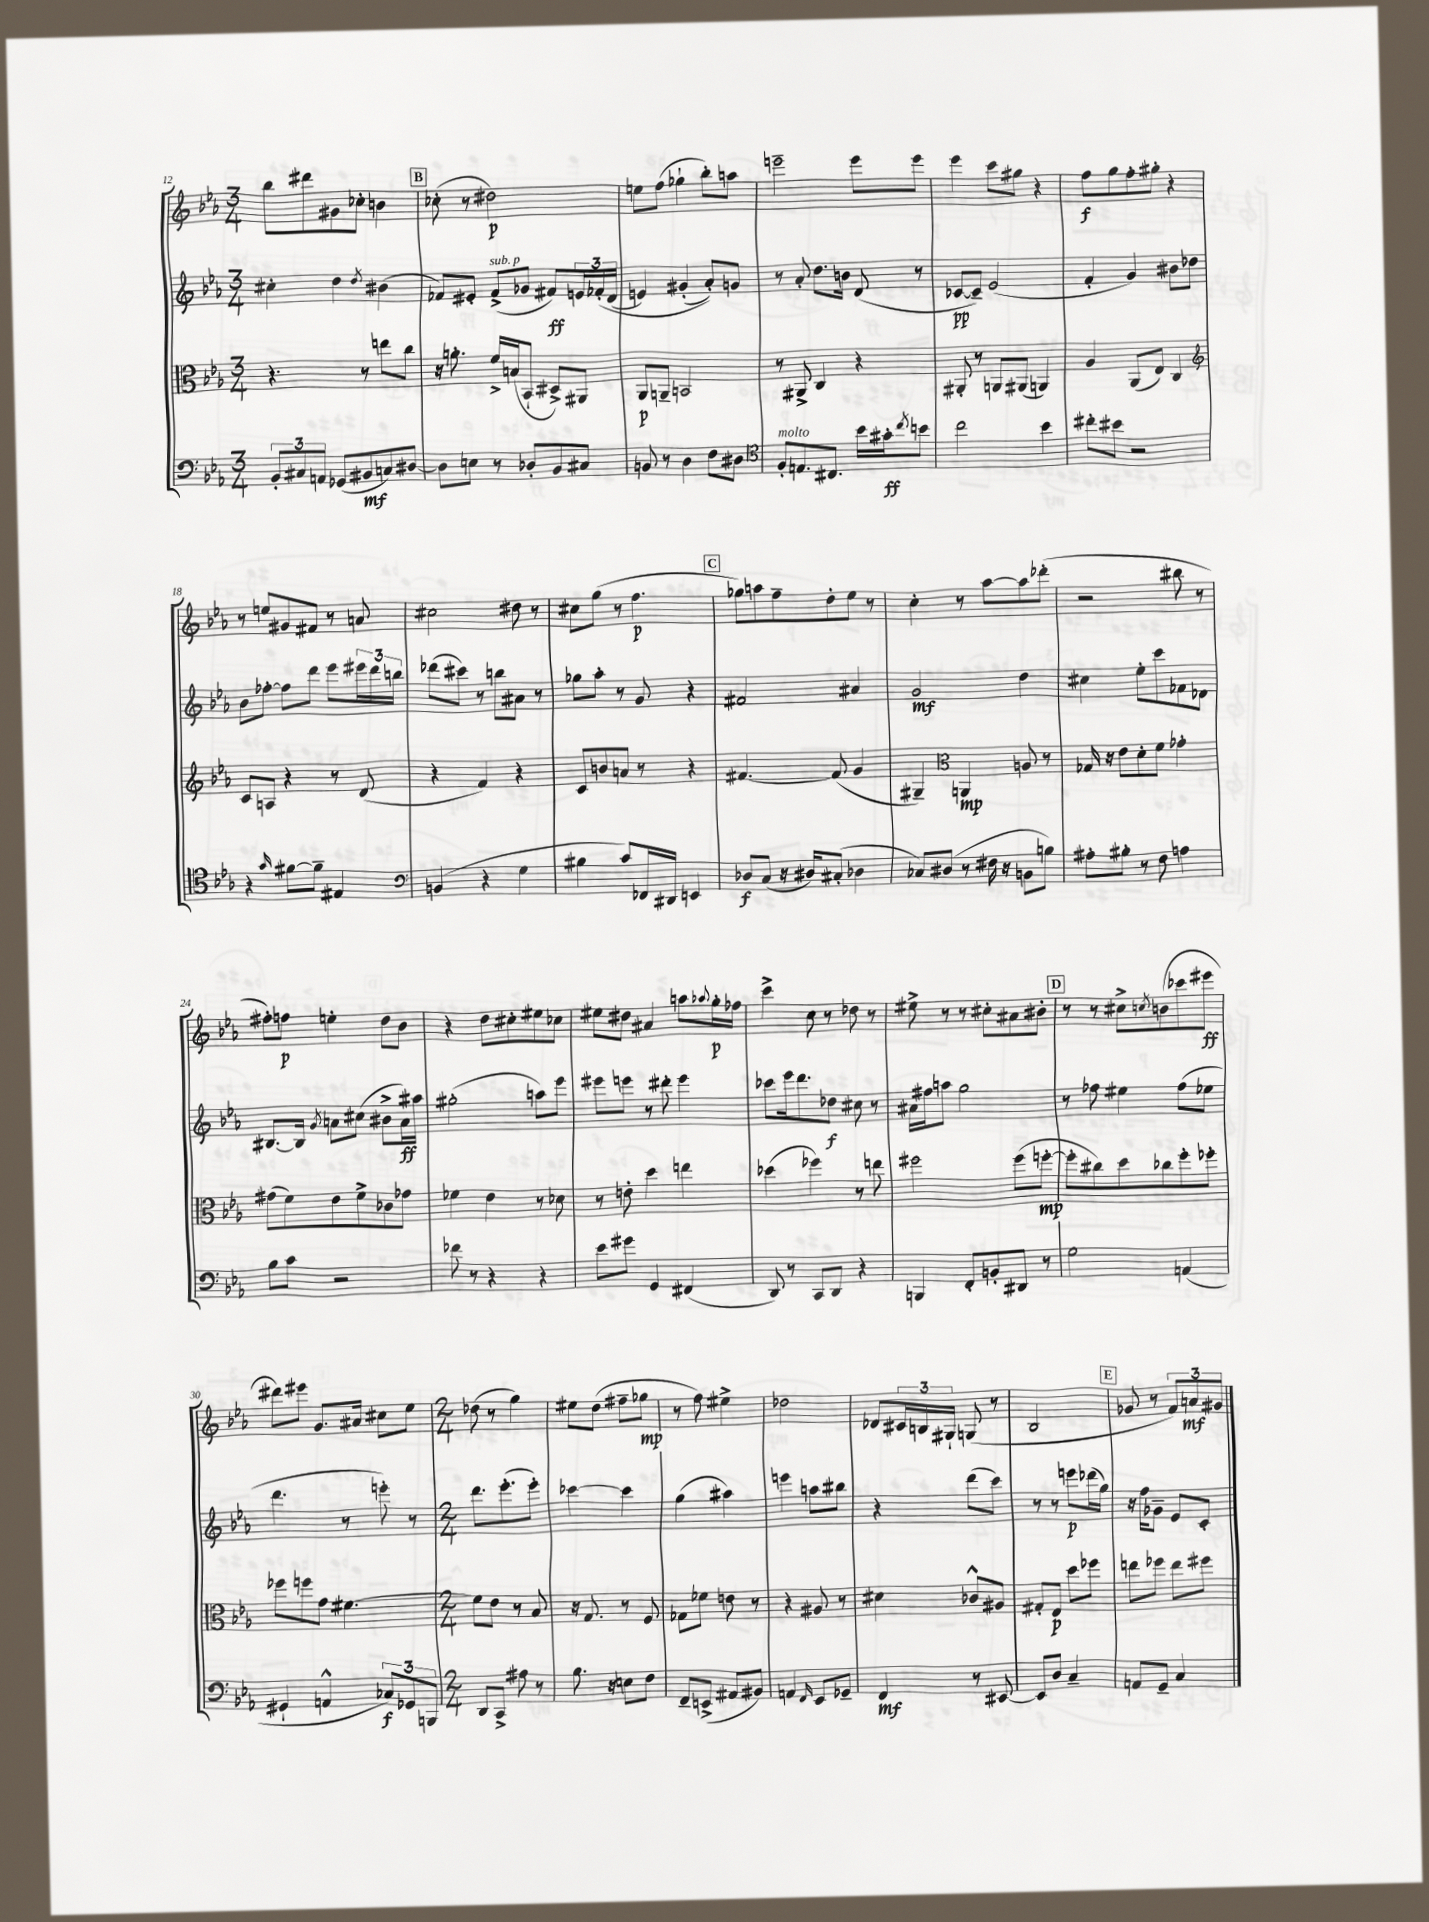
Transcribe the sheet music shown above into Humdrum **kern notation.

**kern	**dynam	**kern	**dynam	**kern	**dynam	**kern	**dynam
*part4	*part4	*part3	*part3	*part2	*part2	*part1	*part1
*staff4	*staff4	*staff3	*staff3	*staff2	*staff2	*staff1	*staff1
*clefF4	*	*clefC3	*	*clefG2	*	*clefG2	*
*k[b-e-a-]	*	*k[b-e-a-]	*	*k[b-e-a-]	*	*k[b-e-a-]	*
*M3/4	*	*M3/4	*	*M3/4	*	*M3/4	*
=12	=12	=12	=12	=12	=12	=12	=12
12BB-'/L	.	4.r	.	4cc#X'\	.	8bb-\L	.
12C#X/	.	.	.	.	.	.	.
.	.	.	.	.	.	8ddd#X\	.
12AAn/J	.	.	.	.	.	.	.
(8GG-X/L	.	.	.	4dd\	.	8g#X\	.
8BB#X/	mf	8r	.	.	.	8cc-X'\J	.
.	.	.	.	8qdd/	.	.	.
8Cn/)	.	8een\L	.	(4b#X\	.	4bn\	.
[8D#X/J	.	8cc\J	.	.	.	.	.
!!LO:REH:place=s1:t=B
=13	=13	=13	=13	=13	=13	=13	=13
8D#\L]	.	16r	.	8f-X/L)	.	(8cc-X'\	.
.	.	8.an'\	.	.	.	.	.
8En\J	.	.	.	8e#X'/J	.	8r	.
!	!	!	!	!LO:TX:a:i:t=sub. p	!	!	!
8r	.	16f^/LL	.	(8f-^/L	.	2dd#X\)	p
.	.	(16Bn/J	.	.	.	.	.
8D-X'/L	.	8BB-`/J	.	8g-X/J	.	.	.
8BB-/	.	8D#X^/L)	.	8f#X/L)	ff	.	.
8C#X/J	.	8AA#X/J	.	24en/L	.	.	.
.	.	.	.	(24f-X'/	.	.	.
.	.	.	.	(24d/JJ	.	.	.
=14	=14	=14	=14	=14	=14	=14	=14
8BBn/	.	8AA-/L	p	4en/)	.	8een\L	.
8r	.	8AAn~/J	.	.	.	(8ff\J	.
4D\	.	2BBn/	.	(4g#X'/	.	4gg-X`\	.
8F\L	.	.	.	8a-'/L))	.	8bb-'\L)	.
8D#X\J	.	.	.	8gn/J	.	8aan\J	.
=15	=15	=15	=15	=15	=15	=15	=15
*clefC4	*	*	*	*	*	*	*
!LO:TX:a:i:t=molto	!	!	!	!	!	!	!
8F'/L	.	8r	.	8r	.	2eeen~\	.
8.En/	.	8AA#X^/	.	8a-'/	.	.	.
.	.	4C/	.	8.dd\L	.	.	.
8.C#X/J	.	.	.	.	.	.	.
.	.	.	.	16bn\Jk	.	.	.
16b-\LL	.	4r	.	(8d/	.	8eee\L	.
16g#X'\J	ff	.	.	.	.	.	.
8qcc/	.	.	.	.	.	.	.
8bn\J	.	.	.	8r	.	8eee\J	.
=16	=16	=16	=16	=16	=16	=16	=16
2cc\	.	8AA#X'/	.	[8c-X/L	pp	4eee-\	.
.	.	8r	.	8c-~/J])	.	.	.
.	.	8AAn/L	.	(2e-/	.	8ccc\L	.
.	.	(8AA#X/J	.	.	.	8gg#X\J	.
4b-\	.	4AAn/)	.	.	.	4r	.
=17	=17	=17	=17	=17	=17	=17	=17
8cc#X'\L	.	4A-/	.	4f'/	.	8ff\L	f
8b#X\J	.	.	.	.	.	8gg\	.
2r	.	(8AA-/L	.	4g/)	.	8ff'\	.
.	.	8E-/J)	.	.	.	8gg#X'\J	.
.	.	4C/	.	8b#X\L	.	4r	.
.	.	.	.	8dd-X\J	.	.	.
!!LO:LB:g=z
=18	=18	=18	=18	=18	=18	=18	=18
*	*	*clefG2	*	*	*	*	*
4r	.	8c/L	.	8b-\L	.	8r	.
.	.	8An/J	.	[8ff-X'\J	.	8een/L	.
16qqg/	.	.	.	.	.	.	.
[8f#X\L	.	4r	.	8ff-\L]	.	8g#X/	.
8f#~\J]	.	.	.	8ddd\J	.	8f#X/J	.
4E#X/	.	8r	.	8eee-\L	.	8r	.
.	.	(8d/	.	24eee#X\L	.	8an/	.
.	.	.	.	24ddd\	.	.	.
.	.	.	.	24bbn\JJ	.	.	.
=19	=19	=19	=19	=19	=19	=19	=19
*clefF4	*	*	*	*	*	*	*
(4BBn/	.	4r	.	(8ddd-X\L	.	2cc#X\	.
.	.	.	.	8ccc#X\J)	.	.	.
4r	.	4f/)	.	8r	.	.	.
.	.	.	.	8bbn\L	.	.	.
4G\	.	4r	.	8a#X\J	.	8dd#X\	.
.	.	.	.	8r	.	8r	.
=20	=20	=20	=20	=20	=20	=20	=20
4B#X\	.	8c/L	.	8gg-X\L	.	8cc#X\L	.
.	.	8bn/	.	8aa-'\J	.	(8gg\J	.
8c/L)	.	8an/J	.	8r	.	8r	.
16FF-X/L	.	8r	.	8g/	.	4.ff\	p
16DD#X/JJ	.	.	.	.	.	.	.
4EEn/	.	4r	.	4r	.	.	.
!!LO:REH:place=s1:t=C
=21	=21	=21	=21	=21	=21	=21	=21
8D-X/L	f	[4.f#X/	.	2f#X/	.	8gg-X\L)	.
(8C/J	.	.	.	.	.	8aan\	.
16r	.	.	.	.	.	8ff~\	.
16D#X/KL)	.	.	.	.	.	.	.
(8C#X'/J	.	(8f#/]	.	.	.	8dd'\	.
4D-X\	.	4g/	.	4a#X/	.	8ee-\J	.
.	.	.	.	.	.	8r	.
=22	=22	=22	=22	=22	=22	=22	=22
8C-X/L)	.	4G#X~/)	.	2g/	mf	4cc'\	.
(8D#X/J	.	.	.	.	.	.	.
*	*	*clefC3	*	*	*	*	*
8r	.	4AAn/	mp	.	.	8r	.
16F#X\	.	.	.	.	.	[8aa-\L	.
16r	.	.	.	.	.	.	.
8BBn\L	.	8An/	.	4dd\	.	8aa-\]	.
8Bn\J)	.	8r	.	.	.	(8ddd-X'\J	.
=23	=23	=23	=23	=23	=23	=23	=23
8A#X'\L	.	16G-X/	.	4cc#X\	.	2r	.
.	.	16r	.	.	.	.	.
8B#X'\J	.	8e-\L	.	.	.	.	.
8r	.	8d'\	.	8ee-'\L	.	.	.
8F\	.	8f\J	.	8ccc\	.	.	.
4An\	.	4g-X'\	.	8f-X\	.	8bb#X\	.
.	.	.	.	8d-X\J	.	8r	.
!!LO:LB:g=z
=24	=24	=24	=24	=24	=24	=24	=24
8B-\L	.	(8g#X\L	.	[8.B#X/L	.	8ff#X'\L)	.
8c\J	.	8f\)	.	.	.	8ffn\J	p
.	.	.	.	16B#/Jk]	.	.	.
.	.	.	.	8qg/	.	.	.
2r	.	8e-\	.	8an\L	.	4een'\	.
.	.	8f^\	.	(8cc#X\J	.	.	.
.	.	8c-X\	.	8b#X^\L	.	8dd\L	.
.	.	8g-X\J	.	16a\L)	ff	8b-\J	.
.	.	.	.	16aa#X\JJ	.	.	.
=25	=25	=25	=25	=25	=25	=25	=25
8f-X\	.	4f-X\	.	(2gg#X'\	.	4r	.
8r	.	.	.	.	.	.	.
4r	.	4e-\	.	.	.	8dd\L	.
.	.	.	.	.	.	8cc#X'\	.
4r	.	8r	.	8aan\L)	.	8ee#X\	.
.	.	8d-X\	.	8eee-\J	.	8cc-X\J	.
=26	=26	=26	=26	=26	=26	=26	=26
8e-\L	.	8r	.	8eee#X\L	.	8ee#X\L	.
8g#X\J	.	8en'\	.	8eeen\J	.	8dd#X\J	.
4GG/	.	4dd\	.	8r	.	4a#X/	.
.	.	.	.	8ddd#X'\	.	.	.
(4FF#X/	.	4een\	.	4eee\	.	8aan\L	.
.	.	.	.	.	.	8qqaa-X/	.
.	.	.	.	.	.	16gg'\L	p
.	.	.	.	.	.	16ff-X\JJ	.
=27	=27	=27	=27	=27	=27	=27	=27
8DD/)	.	(4dd-X\	.	8ccc-X\L	.	4ccc^\	.
8r	.	.	.	16eee-\k	.	.	.
.	.	.	.	8.ddd\	.	.	.
8CC/L	.	4ff-X\)	.	.	.	8cc\	.
8DD/J	.	.	.	8dd-X\J	f	8r	.
4r	.	8r	.	8cc#X\	.	8dd-X\	.
.	.	8een\	.	8r	.	8r	.
=28	=28	=28	=28	=28	=28	=28	=28
4BBBn/	.	2ff#X\	.	16a#X\LL	.	8ee#X^\	.
.	.	.	.	16ff#X\J	.	.	.
.	.	.	.	8aan\J	.	8r	.
8FF'/L	.	.	.	2gg\	.	8r	.
8BBn'/	.	.	.	.	.	8cc#X'\L	.
8DD#X/J	.	(8ff#\L	.	.	.	8a#X\	.
8r	.	[8ffn'\J	mp	.	.	8b#X'\J	.
!!LO:REH:place=s1:t=D
=29	=29	=29	=29	=29	=29	=29	=29
2G\	.	8ff'\L]	.	8r	.	8r	.
.	.	8cc#X\)	.	8ff-X\	.	8r	.
.	.	8dd\	.	4ee#X\	.	8cc#X^\L	.
.	.	.	.	.	.	8qccn/	.
.	.	8cc-X\	.	.	.	(8bn\	.
(4AAn/	.	8ff'\	.	(8ff-\L	.	8ccc-X\	.
.	.	8ff-X'\J	.	8ee-X\J	.	8eee#X\J	ff
!!LO:LB:g=z
=30	=30	=30	=30	=30	=30	=30	=30
4GG#X`/	.	8ff-X\L	.	4.ddd\	.	8ddd#X\L)	.
.	.	8ffn\	.	.	.	8eee#X\J	.
4AAn^^/	.	8g\J	.	.	.	8.g/L	.
.	.	[4.f#X\	.	8r	.	.	.
.	.	.	.	.	.	16a#X/Jk	.
12C-X/L)	f	.	.	8eeen'\)	.	8cc#X\L	.
12GG-X/	.	.	.	.	.	.	.
.	.	.	.	8r	.	8ee-\J	.
12BBBn/J	.	.	.	.	.	.	.
=31	=31	=31	=31	=31	=31	=31	=31
*M2/4	*	*M2/4	*	*M2/4	*	*M2/4	*
8DD/L	.	8f#\L]	.	8.ddd\L	.	(8dd-X\	.
8CC^/J	.	8e-\J	.	.	.	8r	.
.	.	.	.	(8.eee-'\	.	.	.
8A#X\	.	8r	.	.	.	4gg\)	.
8r	.	8B-/	.	8eee-'\J)	.	.	.
=32	=32	=32	=32	=32	=32	=32	=32
8.B-\	.	16r	.	[4ccc-X\	.	8ee#X\L	.
.	.	8.G/	.	.	.	.	.
.	.	.	.	.	.	(8dd\J	.
16r	.	.	.	.	.	.	.
8En\L	.	8r	.	4ccc-\]	.	8ff#X~\L	.
8F\J	.	8F/	.	.	.	8gg-X\J	mp
=33	=33	=33	=33	=33	=33	=33	=33
8FF~/L	.	8G-X\L	.	(4gg\	.	8r	.
(8EEn^/J	.	8f-X\J	.	.	.	8ff\)	.
8AA#X/L	.	8en\	.	4aa#X\)	.	4ee#X^\	.
8BB#X/J)	.	8r	.	.	.	.	.
=34	=34	=34	=34	=34	=34	=34	=34
4AAn/	.	4r	.	4eeen\	.	2dd-X\	.
16qqFF/	.	.	.	.	.	.	.
8EE-/L	.	8A#X/	.	8aan\L	.	.	.
8GG-X~/J	.	8r	.	8bb#X\J	.	.	.
=35	=35	=35	=35	=35	=35	=35	=35
4FF/	mf	4d#X\	.	4r	.	8d-X/L	.
.	.	.	.	.	.	24c#X/L	.
.	.	.	.	.	.	24Bn/	.
.	.	.	.	.	.	24G#X`/JJ	.
8r	.	8c-X^^/L	.	(8ddd\L	.	(8Gn/	.
[8EE#X/	.	8A#X/J	.	8ccc\J)	.	8r	.
=36	=36	=36	=36	=36	=36	=36	=36
8EE#/L]	.	8G#X'/L	.	8r	.	2B-/	.
8D/J	.	8E-/J	p	8r	.	.	.
4C~/	.	8dd\L	.	8eeen\L	p	.	.
.	.	8ff-X\J	.	(16ddd-X\L	.	.	.
.	.	.	.	16gg\JJ)	.	.	.
!!LO:REH:place=s1:t=E
=37	=37	=37	=37	=37	=37	=37	=37
8AAn/L	.	8een\L	.	16r	.	8g-X/	.
.	.	.	.	16ff\KL	.	.	.
8GG~/J	.	8ff-X\J	.	8g-X~\J	.	8r	.
4C/	.	8ee\L	.	8e-/L	.	12f/L)	.
.	.	.	.	.	.	12an/	mf
.	.	8ff#X\J	.	8c'/J	.	.	.
.	.	.	.	.	.	12g#X/J	.
==	==	==	==	==	==	==	==
*-	*-	*-	*-	*-	*-	*-	*-
